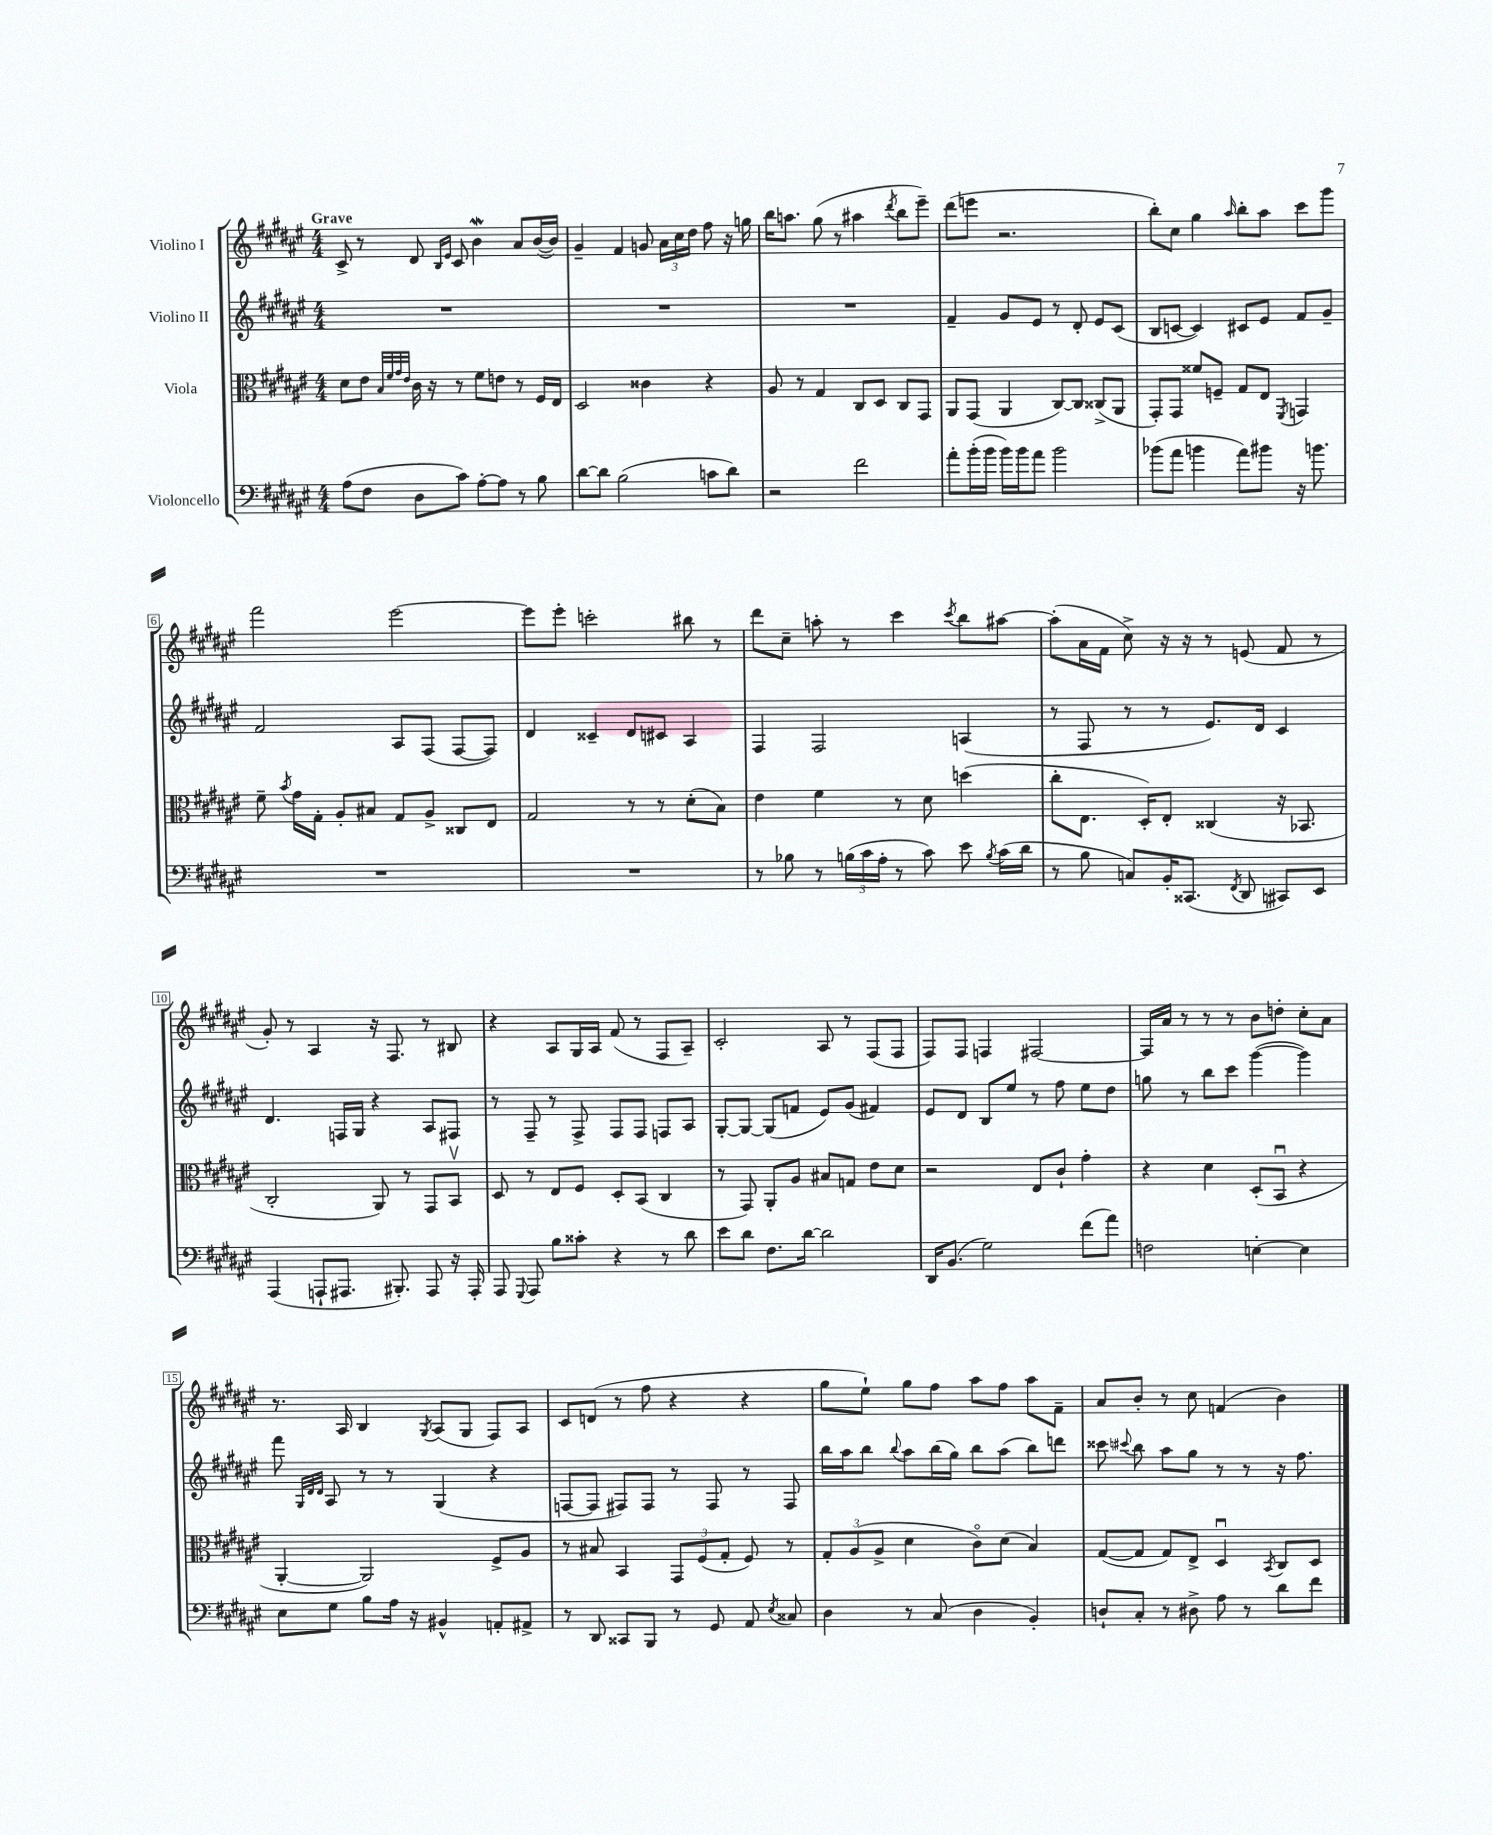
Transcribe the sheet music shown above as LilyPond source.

<<
\new StaffGroup <<
\new Staff = "s0" \with { instrumentName = "Violino I" } {
    \clef treble \key fis \major \numericTimeSignature \time 4/4 \tempo "Grave"
    \autoBeamOff cis'8-> r8 dis'8 \grace { b16[ eis'16] } cis'8 b'4\mordent ais'8[ b'16~( b'16]) |
    gis'4-- fis'4 g'8 \tuplet 3/2 { ais'16[ cis''16 dis''16] } fis''8 r16 g''16 |
    b''16[ a''8.] gis''8( r8 ais''4 \acciaccatura { dis'''8 } b''8[ eis'''8]--) |
    dis'''8[( e'''8] r2. |
    b''8[-.) cis''8] gis''4 \grace { ais''16 } b''8[-. ais''8] cis'''8[ gis'''8] |
    fis'''2 eis'''2~ |
    eis'''8[ eis'''8]-. c'''2-. bis''8 r8 |
    dis'''8[ cis''8]-- a''8-. r8 cis'''4 \acciaccatura { cis'''8 } b''8[ ais''8]~ |
    ais''8[-.( ais'16 fis'16] cis''8->) r16 r16 r8 e'8( fis'8 r8 |
    gis'8-.) r8 ais4 r16 fis8. r8 bis8 |
    r4 ais8[ gis16 ais16] fis'8( r8 fis8[ ais8]--) |
    cis'2-. ais8 r8 fis8[( fis8] |
    fis8[) fis8] f4 fis2~ |
    fis16[ ais'16] r8 r8 r8 b'8[ d''8]-. cis''8[-. ais'8] |
    r8. ais16 b4 \acciaccatura { gis8 } ais8[( gis8] fis8[) ais8] |
    cis'8[ d'8]( r8 fis''8 r4 r4 |
    gis''8[ eis''8]-!) gis''8[ fis''8] ais''8[ fis''8] ais''8[ fis'8]-- |
    ais'8[ b'8]-. r8 cis''8 f'4( b'4) \bar "|." |
}
\new Staff = "s1" \with { instrumentName = "Violino II" } {
    \clef treble \key fis \major \numericTimeSignature \time 4/4
    \autoBeamOff R1 |
    R1 |
    R1 |
    fis'4-- gis'8[ eis'8] r8 dis'8-. eis'8[ cis'8]( |
    b8[ c'8]~ c'4) cis'8[ eis'8] fis'8[ gis'8]-- |
    fis'2 ais8[ fis8]( fis8[~ fis8]) |
    dis'4 cisis'4-- dis'8[ cis'8] ais4 |
    fis4 fis2 a4( |
    r8 fis8 r8 r8 eis'8.[) dis'16] cis'4 |
    dis'4. f16[ gis16] r4 ais8[ fis8] |
    r8 fis8-- r8 fis8-> fis8[ fis8] f8[ ais8] |
    gis8[~-. gis8]~ gis8[( f'8] eis'8[) gis'8]( fis'4) |
    eis'8[ dis'8] b8[ eis''8] r8 fis''8 eis''8[ dis''8] |
    g''8 r8 b''8[ cis'''8] gis'''4~( gis'''4) |
    fis'''8 \grace { gis32[ dis'32 dis'32] } ais8 r8 r8 gis4( r4 |
    f8[~ f8] fis8[) fis8] r8 fis8 r8 fis8 |
    b''16[ ais''16 b''8] \appoggiatura { b''8 } ais''8[ b''16( gis''16]) b''8[ ais''8]( b''8[) d'''8] |
    cisis'''8 \appoggiatura { cis'''8 } b''8 ais''8[ gis''8] r8 r8 r16 fis''8. \bar "|." |
}
\new Staff = "s2" \with { instrumentName = "Viola" } {
    \clef alto \key fis \major \numericTimeSignature \time 4/4
    \autoBeamOff dis'8[ eis'8] \grace { b32[ fis'32 gis'32 eis'32] } cis'16 r16 r8 fis'8[ e'8] r8 fis16[ eis16] |
    dis2 cisis'4 r4 |
    ais8 r8 gis4 cis8[ dis8] cis8[ gis,8] |
    ais,8[ gis,8]( ais,4 cis8[~) cis8] cisis8[->( ais,8] |
    gis,8[-.) gis,8] fisis'8[ f8]-- gis8[ eis8] \acciaccatura { fis,8 } g,4 |
    fis'8-- \acciaccatura { b'8 } gis'16[ gis16]-. ais8[-. bis8] gis8[ ais8]-> cisis8[ eis8] |
    gis2 r8 r8 dis'8[-.( b8]) |
    eis'4 fis'4 r8 dis'8 d''4( |
    cis''8[-. eis8.] dis16[-.) eis8]-. cisis4( r16 bes,8. |
    cis2-. ais,8) r8 gis,8[ b,8]\upbow |
    dis8 r8 eis8[ fis8] dis8[-. b,8]( cis4 |
    r8 gis,8) ais,8[-. ais8] bis8[ g8] eis'8[ dis'8] |
    r2 eis8[ cis'8]-! gis'4-. |
    r4 dis'4 dis8[-.( b,8]\downbow r4 |
    ais,4~-. ais,2) fis8[-> ais8] |
    r8 bis8 b,4 \tuplet 3/2 { gis,8[ fis8( gis8]-. } fis8) r8 |
    \tuplet 3/2 { gis8[-. ais8( ais8]-> } dis'4 cis'8[\flageolet) dis'8]( b4) |
    gis8[~( gis8] gis8[) eis8]-> dis4\downbow \acciaccatura { b,8 } cis8[ dis8] \bar "|." |
}
\new Staff = "s3" \with { instrumentName = "Violoncello" } {
    \clef bass \key fis \major \numericTimeSignature \time 4/4
    \autoBeamOff ais8[( fis8] dis8[ cis'8]) ais8[~-. ais8] r8 b8 |
    dis'8[~ dis'8] b2( c'8[ dis'8]) |
    r2 fis'2 |
    ais'8[-. b'16-.( b'16] b'16[) b'16 ais'8] b'2 |
    bes'8[( ais'8] b'4 ais'8[) bis'8] r16 b'8. |
    R1 |
    R1 |
    r8 bes8 r8 \tuplet 3/2 { b16[( cis'16 ais16]-. } r8 cis'8) eis'8 \acciaccatura { b8 } cis'16[( dis'16] |
    r8 b8 c8[) b,16-. cisis,8.]( \acciaccatura { fis,8 } dis,8 cis,8[) eis,8] |
    ais,,4( a,,8[-! ais,,8.] bis,,8.-.) ais,,8 r16 ais,,16-. |
    ais,,8 \appoggiatura { gis,,8 } ais,,8 b8[ cisis'8]-. r4 r8 dis'8 |
    eis'8[ dis'8] fis8.[ dis'16]~ dis'2 |
    dis,16[ b,8.]( gis2) fis'8[( ais'8]) |
    f2 e4~-. e4 |
    eis8[ gis8] b8[ ais16] r16 bis,4-^ a,8[-. ais,8]-> |
    r8 dis,8 cisis,8[ b,,8] r8 gis,8 ais,8 \acciaccatura { eis8 } cisis8 |
    dis4 r8 cis8( dis4 b,4-.) |
    d8[-! cis8]-. r8 dis8-> ais8 r8 dis'8[ fis'8] \bar "|." |
}
>>
>>
\layout { \context { \Score \override BarNumber.stencil = #(make-stencil-boxer 0.1 0.3 ly:text-interface::print) } }
